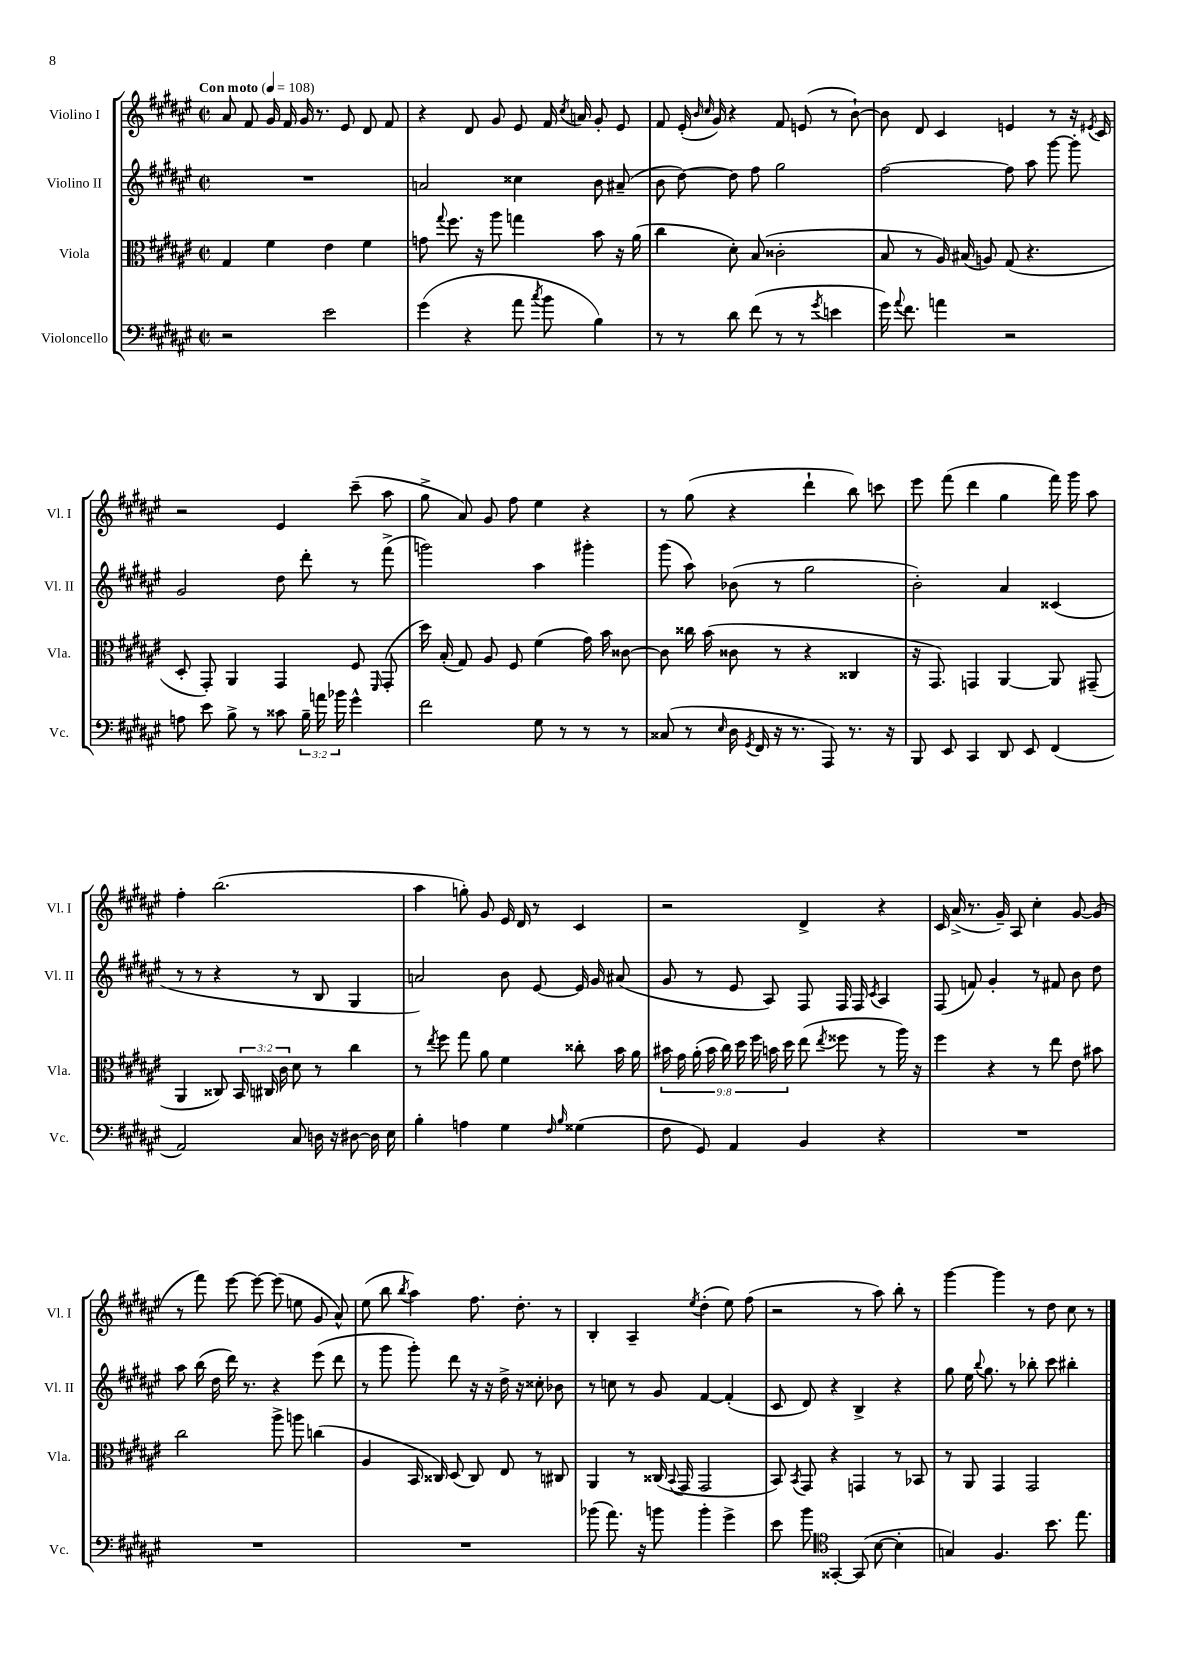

**kern	**kern	**kern	**kern
*staff4	*staff3	*staff2	*staff1
*clefF4	*clefC3	*clefG2	*clefG2
*k[f#c#g#d#a#e#]	*k[f#c#g#d#a#e#]	*k[f#c#g#d#a#e#]	*k[f#c#g#d#a#e#]
*M2/2	*M2/2	*M2/2	*M2/2
*met(c|)	*met(c|)	*met(c|)	*met(c|)
*MM108	*MM108	*MM108	*MM108
2r	4G#	1r	8a#
.	.	.	8f#
.	4f#	.	16g#
.	.	.	16f#
.	.	.	16g#
.	.	.	8.r
2e#	4e#	.	.
.	.	.	8e#
.	4f#	.	8d#
.	.	.	8f#
=	=	=	=
(4g#	8g	2a	4r
.	8qqgg#	.	.
.	8.ff#	.	.
4r	.	.	8d#
.	16r	.	.
.	8aa#	.	8g#
8a#	4gg	4cc##	8e#
8qcc#	.	.	.
8b	.	.	16f#
.	.	.	8qcc#
.	.	.	16a
4B)	8b	8b	8g#'
.	16r	(8a#~	8e#
.	(16a#	.	.
=	=	=	=
8r	4cc#	8b	8f#
8r	.	[8dd#)	(16e#'
.	.	.	16qqb
.	.	.	16qqcc#
.	.	.	16g#)
8d#	8d#')	8dd#]	4r
(8f#	(8B	8ff#	.
8r	2c##'	2gg#	8f#
8r	.	.	(8e
8qg#	.	.	.
4e	.	.	8r
.	.	.	[8b`)
=	=	=	=
16g#)	8B	[2ff#	8b]
8qqa#	.	.	.
8.f#	.	.	.
.	8r	.	8d#
4a	16A#)	.	4c#
.	(16B#	.	.
.	8A)	.	.
2r	(8G#	8ff#]	4e
.	4.r	8aa#	.
.	.	[8ggg#	8r
.	.	8ggg#']	16r
.	.	.	8qe#
.	.	.	16c#
=	=	=	=
8A	8D#'	2g#	2r
8e#	8GG#')	.	.
8B^	4AA#	.	.
8r	.	.	.
8c##	4GG#	8dd#	4e#
24B~	.	8ddd#'	.
24a	.	.	.
24b-	.	.	.
4g#^^	8F#	8r	(8ccc#~
.	16qqFF#	.	.
.	(8GG#'	(8fff#^	8aa#
=	=	=	=
2f#	16dd#)	2ggg)	8gg#^
.	(16B'	.	.
.	8G#)	.	8a#)
.	8A#	.	8g#
.	8F#	.	8ff#
8G#	(4f#	4aa#	4ee#
8r	.	.	.
8r	16g#)	4ggg#'	4r
.	16b	.	.
8r	[8c##	.	.
=	=	=	=
(8C##	8c##]	(8ggg#	8r
8r	16cc##	8aa#)	(8gg#
.	(16b	.	.
16qqE#	.	.	.
16D#	8c##	(8b-	4r
8qGG#	.	.	.
16FF#	.	.	.
16r	8r	8r	.
8.r	.	.	.
.	4r	2gg#	4ddd#`
8AAA#)	.	.	.
8.r	4C##	.	8bb)
.	.	.	8ccc
16r	.	.	.
=	=	=	=
8BBB	16r	2b')	8eee#
.	8.GG#)	.	.
8EE#	.	.	(8fff#
4CC#	4GG	.	4ddd#
8DD#	[4AA#	4a#	4gg#
8EE#	.	.	.
(4FF#	8AA#]	(4c##	16fff#)
.	.	.	16ggg#
.	(8GG#~	.	8aa#
=	=	=	=
2AA#)	4AA#	8r	4ff#'
.	.	8r	.
.	8C##)	4r	(2.bb
.	24BB	.	.
.	24C#	.	.
.	24c#	.	.
8C#	8d#	8r	.
16D	8r	8B	.
16r	.	.	.
[8D#	4cc#	4G#	.
16D#]	.	.	.
16E#	.	.	.
=	=	=	=
4B'	8r	2a)	4aa#
.	8qee#	.	.
.	8ff#	.	.
4A	8gg#	.	8gg')
.	8a#	.	8g#
4G#	4f#	8b	16e#
.	.	.	16d#
.	.	[8e#	8r
16qqF#	.	.	.
16qqB	.	.	.
(4G##	8cc##'	16e#]	4c#
.	.	16g#	.
.	16b	(8a#	.
.	16a#	.	.
=	=	=	=
8F#	18b#	8g#	2r
.	18g#	.	.
.	(18a#'	.	.
8GG#)	.	8r	.
.	18b#	.	.
.	18cc#)	.	.
4AA#	.	8e#	.
.	18dd#	.	.
.	18ff#	.	.
.	.	8A#)	.
.	18b	.	.
.	18dd#	.	.
4BB	(8ee#	8F#	4d#^
.	8qee#	.	.
.	8ff##	16F#	.
.	.	16F#	.
.	.	8qc#	.
4r	8r	4A#	4r
.	16aa#)	.	.
.	16r	.	.
=	=	=	=
1r	4ff#	(8F#	16c#
.	.	.	(16a#^
.	.	8f)	8.r
.	4r	4g#'	.
.	.	.	16g#~)
.	.	.	8A#
.	8r	8r	4cc#'
.	8ee#	8f#	.
.	8e#	8b	[8g#
.	8b#	8dd#	(8g#]
=	=	=	=
1r	2cc#	8aa#	8r
.	.	(16bb	8fff#)
.	.	16dd#	.
.	.	16ddd#)	[8eee#
.	.	8.r	.
.	.	.	8eee#_
.	8aa#^	4r	(8eee#]
.	8aa	.	8ee
.	(4cc	(8eee#	8g#
.	.	8ddd#	8a#^^)
=	=	=	=
1r	4A#	8r	(8ee#
.	.	8ggg#	8bb
.	.	.	8qbb
.	16BB	8ggg#')	4aa#)
.	16C##)	.	.
.	(8D#	8ddd#	.
.	8C##)	16r	8.ff#
.	.	16r	.
.	8E#	16dd#^	.
.	.	16r	8.dd#'
.	8r	8cc##'	.
.	8C#	8b-	8r
=	=	=	=
(8b-	4AA#	8r	4B'
8.a#)	.	8cc	.
.	8r	8r	4A#~
16r	.	.	.
8b	(16C##	8g#	.
.	8qqBB	.	.
.	16GG#	.	.
.	.	.	8qee#
4b'	2GG#	[4f#	(4dd#'
4g#^	.	(4f#']	8ee#)
.	.	.	(8ff#
=	=	=	=
8e#	8BB)	8c#	2r
.	8qBB	.	.
8b	8GG#	8d#)	.
*clefC4	*	*	*
[4GG##'	4r	4r	.
(8GG##]	4GG	4B^	8r
[8B	.	.	8aa#)
4B']	8r	4r	8bb'
.	8BB-	.	8r
=	=	=	=
4G)	8r	8gg#	[4ggg#
.	8AA#	16ee#	.
.	.	8qqbb	.
.	.	8.gg#	.
4.F#	4GG#	.	4ggg#]
.	.	8r	.
.	2GG#	8bb-'	8r
8.b	.	8ccc#	8dd#
.	.	4bb#'	8cc#
8.ee#	.	.	.
.	.	.	8r
==	==	==	==
*-	*-	*-	*-
